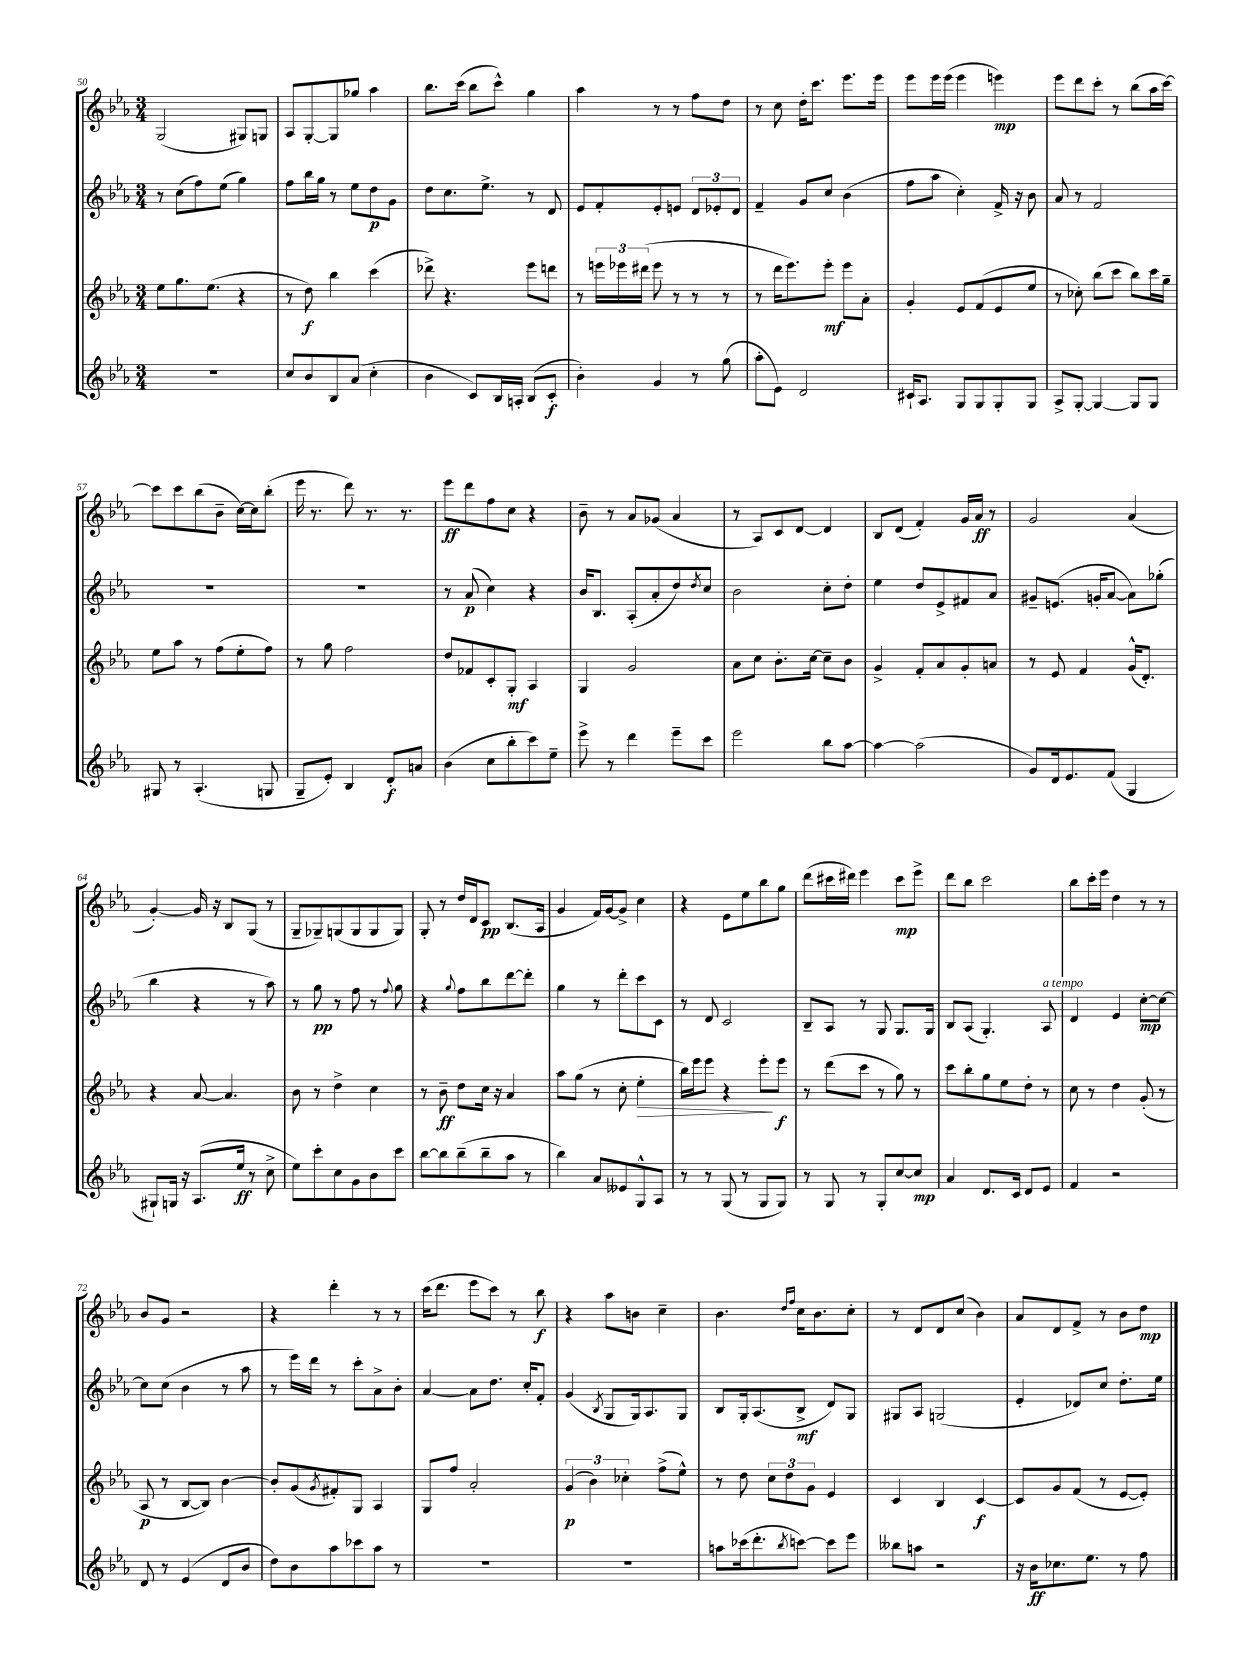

**kern	**kern	**kern	**kern
*staff4	*staff3	*staff2	*staff1
*clefG2	*clefG2	*clefG2	*clefG2
*k[b-e-a-]	*k[b-e-a-]	*k[b-e-a-]	*k[b-e-a-]
*M3/4	*M3/4	*M3/4	*M3/4
2.r	8ee-\L	8r	(2G/
.	8.gg\	(8cc\L	.
.	.	8ff\)	.
.	(8.ee-\J	.	.
.	.	(8ee-\J	.
.	4r	4gg\)	8G#/L)
.	.	.	8G/J
=	=	=	=
8cc/L	8r	8ff\L	8A-/L
8b-/	8dd\)	16bb-\L	[8G'/
.	.	16gg\JJ	.
8B-/	4bb-\	8r	8G/]
(8a-/J	.	8ee-\L	8gg-/J
4cc'\	(4ccc\	8dd\	4aa-\
.	.	8g\J	.
=	=	=	=
4b-\	8ddd-^\)	8dd\L	8.bb-\L
.	4.r	8.cc\	.
.	.	.	(16ccc\Jk
8c/L)	.	.	8bb-\L
.	.	8.ee-^\J	.
16B-/L	.	.	8ccc^^\J)
16A'/JJ	.	.	.
(8B-/L	8eee-\L	8r	4gg\
8c'/J	8ddd\J	8d/	.
=	=	=	=
4b-'\)	8r	8e-/L	4aa-\
.	24eee\LL	8f'/	.
.	24eee-\	.	.
.	(24ddd#\JJ	.	.
4g/	8eee-\	8e-'/	8r
.	8r	8e/J	8r
8r	8r	12d/L	8ff\L
.	.	12e-'/	.
(8gg\	8r	.	8dd\J
.	.	12d/J	.
=	=	=	=
8aa-'\L	8r	4f~/	8r
8e-\J)	16ddd\LK	.	8cc\
.	8.eee-\)	.	.
2d/	.	8g/L	16dd'\LK
.	.	.	8.ccc\J
.	8eee-'\J	8cc/J	.
.	8eee-\L	(4b-\	8.eee-\L
.	8a-'\J	.	.
.	.	.	16eee-\Jk
=	=	=	=
16c#`/LK	4g'/	8ff\L	8eee-\L
8.A-/J	.	.	.
.	.	8aa-\J	16eee-\L
.	.	.	(16eee-\JJ
8G/L	8e-/L	4cc'\)	4eee-\
8G/	(8f/	.	.
8G'/	8e-/	16f^/	4eee\)
.	.	16r	.
8G/J	8ee-/J	8b-\	.
=	=	=	=
8A-^/L	8r	8a-/	8eee-\L
[8G'/J	8cc-'\)	8r	8ddd\
4G/_	(8bb-\L	2f/	8ccc'\J
.	8ccc\J	.	8r
8G/]L	8bb-\L)	.	(8bb-\L
8G/J	16ccc\L	.	16aa-\L
.	16gg~\JJ	.	[16ccc\JJ)
=	=	=	=
8G#/	8ee-\L	2.r	8ccc\]L
8r	8aa-\J	.	8ccc\
(4.A-'/	8r	.	(8bb-\
.	(8ff\L	.	8b-~\J
.	8ee-'\	.	[16cc\LL)
.	.	.	16cc\]J
8G/	8ff\J)	.	(8bb-'\J
=	=	=	=
8G~/L	8r	2.r	16eee-\
.	.	.	8.r
8e-'/J)	8gg\	.	.
4B-/	2ff\	.	8ddd\)
.	.	.	8.r
8d'/L	.	.	.
.	.	.	8.r
8a/J	.	.	.
=	=	=	=
(4b-\	8dd/L	8r	8eee-\L
.	8f-/	(8a-/	8ddd\
8cc\L	8c'/	4cc\)	8ff\
8bb-'\	8G'/J	.	8cc\J
8ccc\)	4A-/	4r	4r
8ee-~\J	.	.	.
=	=	=	=
8eee-^\	4G/	16b-/LK	8b-~\
.	.	8.B-/J	.
8r	.	.	8r
4ddd\	2g/	(8A-'/L	8a-/L
.	.	8a-'/	(8g-/J
8eee-~\L	.	8dd/)	4a-/
.	.	8qdd/	.
8ccc\J	.	8cc/J	.
=	=	=	=
2eee-\	8a-\L	2b-\	8r
.	8cc\J	.	8A-/L)
.	8.b-'\L	.	8c/
.	.	.	[8d/J
.	[16cc\Jk	.	.
8bb-\L	8cc~\]L	8cc'\L	4d/]
[8aa-\J	8b-\J	8dd'\J	.
=	=	=	=
4aa-\_	4g^/	4ee-\	8B-/L
.	.	.	(8d/J
(2aa-\]	8f'/L	8dd/L	4f'/)
.	8a-/	8e-^/	.
.	8g'/	8f#/	16g/LL
.	.	.	16a-/JJ
.	8a/J	8a-/J	8r
=	=	=	=
8g/L)	8r	8g#~/L	2g/
16d/k	8e-/	(8.e/J	.
8.e-/	.	.	.
.	4f/	.	.
.	.	16g'/LK	.
(8f/J	.	[8a-/J	.
4G/	(16g^^/LK	8a-\]L)	(4a-/
.	8.d'/J)	.	.
.	.	(8gg-'\J	.
=	=	=	=
8G#`/L)	4r	4bb-\	[4g'/)
16G/Jk	.	.	.
16r	.	.	.
(8.A-/L	[8a-/	4r	16g/]
.	.	.	16r
.	4.a-/]	.	8B-/L
16ee-/Jk	.	.	.
8r	.	8r	(8G/J
8cc^\	.	8aa-\)	8r
=	=	=	=
8ee-\L)	8b-\	8r	8G~/L
8ccc'\	8r	8gg\	8G-~/)
8cc\	4dd^\	8r	(8G/
8g\	.	8ff\	8G/
8b-\	4cc\	8r	8G/
.	.	8qqff/	.
8ccc\J	.	8gg\	8G/J)
=	=	=	=
[8bb-\L	8r	4r	8G'/
8bb-\]	8b-~\	.	8r
.	.	8qqgg/	.
(8bb-~\	8dd\L	8ff\L	16dd/LL
.	.	.	16d/J
8bb-~\	16cc\Jk	8bb-\	8c/J
.	16r	.	.
8aa-\J	4a-/	[8ddd\	(8.B-/L
8r	.	8ddd'\]J	.
.	.	.	16A-/Jk
=	=	=	=
4bb-\)	8aa-\L	4gg\	4g/
.	(8gg\J	.	.
8a-/L	8r	8r	16f/LL)
.	.	.	[16g/J
8e--/	8cc'\	8ddd'\L	8g^/]J
8G^^/	4ee-'\	8ccc\	4cc\
8A-/J	.	8c\J	.
=	=	=	=
8r	16bb-\LL)	8r	4r
.	16eee-\J	.	.
8r	8eee-\J	8d/	.
(8G/	4r	2c/	8e-\L
8r	.	.	8ee-\
8G/L	8eee-'\L	.	8bb-\
8G/J)	8eee-\J	.	8gg\J
=	=	=	=
8r	8r	8B-~/L	(8ddd\L
8G/	(8ddd\L	8A-/J	16ccc#\L
.	.	.	16ddd#\JJ)
8r	8ccc\J	8r	4eee-\
8G'/L	8r	8G/	.
[8cc/	8gg\)	8.G/L	8ccc#\L
8cc/]J	8r	.	8eee-^\J
.	.	16G/Jk	.
=	=	=	=
4a-/	8ccc\L	8B-/L	8ddd\L
.	8bb-'\	(8A-/J	8bb-\J
8.d/L	8gg\	4.G'/)	2ccc\
.	8ee-\	.	.
16c/Jk	.	.	.
8d/L	8dd'\J	.	.
8e-/J	8r	8A-/	.
=	=	=	=
4f/	8cc\	4d/	8bb-\L
.	8r	.	16ccc'\L
.	.	.	16eee-\JJ
2r	4dd\	4e-/	4dd\
.	(8g'/	[8cc'\L	8r
.	8r	8cc\_J	8r
=	=	=	=
8d/	8A-/	8cc\]L	8b-/L
8r	8r	(8cc\J	8g/J
(4e-/	[8B-/L	4b-\	2r
.	8B-/]J)	.	.
8d/L	[4b-\	8r	.
8b-/J	.	8aa-\	.
=	=	=	=
8dd\L)	8b-'/]L	8r	4r
8b-\	(8g/	16eee-\LL)	.
.	.	16ddd\JJ	.
.	8qg/	.	.
8aa-\	8f#'/)	8r	4ddd'\
8ccc-\	8G/J	8ccc'\L	.
8aa-\J	4A-/	8a-^\	8r
8r	.	8b-'\J	8r
=	=	=	=
2.r	8G/L	[4a-/	(16ccc\LK
.	.	.	8.ddd\J
.	8ff/J	.	.
.	2a-'/	8a-\]L	8eee-\L
.	.	8.dd\J	8ccc\J)
.	.	.	8r
.	.	16cc'/LK	.
.	.	8f'/J	8bb-\
=	=	=	=
2.r	(6g/	(4g/	4r
.	6b-\)	.	.
.	.	8qB-/	.
.	.	8G/L	8aa-\L
.	6cc-'\	.	.
.	.	16G/k)	8b\J
.	.	8.A-/	.
.	(8ff^\L	.	4cc~\
.	8ee-^^\J)	8G/J	.
=	=	=	=
8aa\L	8r	8B-/L	4.b-\
(16ccc-\k	8dd\	16G'/k	.
8.ddd'\	.	(8.A-/	.
.	12cc\L	.	.
.	12dd\	.	.
.	.	.	16qqdd/LL
8qbb-/	.	.	16qqff/JJ
[8ccc\J)	.	8B-^/J	16cc\LK
.	12g\J	.	.
.	.	.	8.b-\
8ccc\]L	4e-/	8d/L)	.
8eee-\J	.	8G/J	8cc'\J
=	=	=	=
8bb--\L	4c/	8G#/L	8r
8aa\J	.	8A-/J	8d/L
2r	4B-/	(2G/	8d/
.	.	.	(8cc/J
.	[4c/	.	4b-\)
=	=	=	=
16r	8c/]L	4e-'/	8a-/L
16b-\LK	.	.	.
8.cc-\	8g/	.	8d/
.	(8f/J	8d-/L)	8f^/J
8.ee-\J	.	.	.
.	8r	8cc/J	8r
8r	[8e-/L	8.dd'\L	8b-\L
8ff\	8e-'/]J)	.	8dd\J
.	.	16ee-\Jk	.
==	==	==	==
*-	*-	*-	*-
